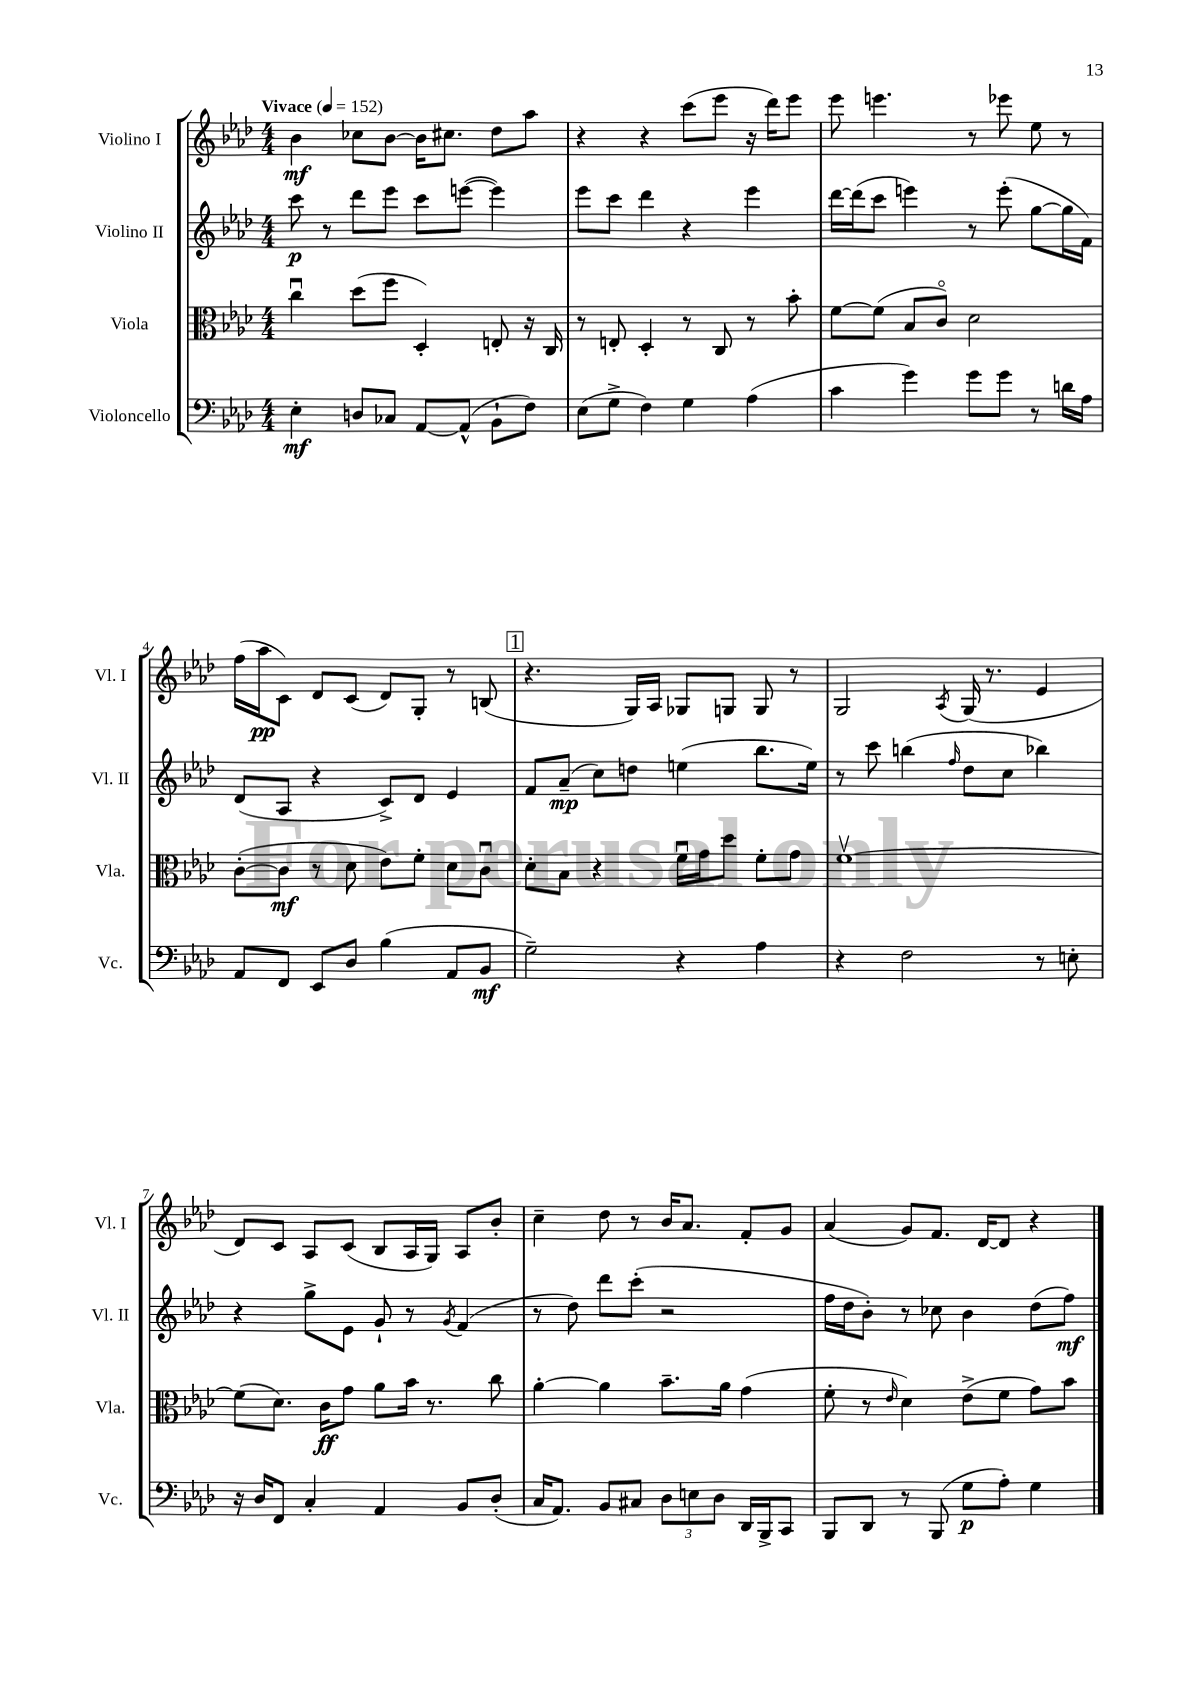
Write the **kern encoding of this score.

**kern	**kern	**kern	**kern
*staff4	*staff3	*staff2	*staff1
*clefF4	*clefC3	*clefG2	*clefG2
*k[b-e-a-d-]	*k[b-e-a-d-]	*k[b-e-a-d-]	*k[b-e-a-d-]
*M4/4	*M4/4	*M4/4	*M4/4
*MM152	*MM152	*MM152	*MM152
4E-'	4ccu	8ccc	4b-
.	.	8r	.
8D	(8dd-	8ddd-	8cc-
8C-	8ff	8eee-	[8b-
[8AA-	4D-')	8ccc	16b-]
.	.	.	8.cc#
(8AA-^^]	.	([8eee	.
8BB-`	8E'	4eee])	8dd-
8F)	16r	.	8aa-
.	16C	.	.
=	=	=	=
(8E-	8r	8eee-	4r
8G^	8E'	8ccc	.
4F)	4D-'	4ddd-	4r
4G	8r	4r	(8ccc
.	8C	.	8eee-
(4A-	8r	4eee-	16r
.	.	.	16ddd-)
.	8b-'	.	8eee-
=	=	=	=
4c	[8f	[16ddd-	8eee-
.	.	(16ddd-]	.
.	(8f]	8ccc	4.eee
4g)	8B-	4eee)	.
.	8co)	.	.
8g	2d-	8r	8r
8g	.	(8eee'	8eee-
8r	.	[8gg	8ee-
16d	.	16gg]	8r
16A-	.	16f)	.
=	=	=	=
8AA-	([8c'	(8d-	(16ff
.	.	.	16aa-
8FF	8c]	8A-	8c)
8EE-	8r	4r	8d-
8D-	8d-	.	(8c
(4B-	8e-)	8c^)	8d-)
.	8f'	8d-	8G'
8AA-	8d-	4e-	8r
8BB-	8cu	.	(8B
=	=	=	=
2G~)	8d-'	8f	4.r
.	8B-	(8a-~	.
.	4r	8cc)	.
.	.	8dd	16G)
.	.	.	16A-
4r	16fu	(4ee	8G-
.	16g	.	.
.	8dd-	.	8G
4A-	8f'	8.bb-	8G
.	8g	.	8r
.	.	16ee)	.
=	=	=	=
4r	[1fv	8r	2G
.	.	8ccc	.
2F	.	(4bb	.
.	.	16qqff	8qA-
.	.	8dd-	(16G
.	.	.	8.r
.	.	8cc	.
8r	.	4bb-)	4e-
8E'	.	.	.
=	=	=	=
16r	(8f]	4r	8d-)
16D-	.	.	.
8FF	8.d-)	.	8c
4C'	.	8gg^	8A-
.	16c	.	.
.	8g	8e-	(8c
4AA-	8a-	8g`	8B-
.	16b-	8r	16A-
.	8.r	.	16G)
.	.	8qg	.
8BB-	.	(4f	8A-
(8D-'	8cc	.	8b-'
=	=	=	=
16C	[4a-'	8r	4cc~
8.AA-)	.	.	.
.	.	8dd-)	.
8BB-	4a-]	8ddd-	8dd-
8C#	.	(8ccc'	8r
12D-	8.b-~	2r	16b-
.	.	.	8.a-
12E	.	.	.
12D-	.	.	.
.	16a-	.	.
16DD-	(4g	.	8f'
16BBB-^	.	.	.
8CC	.	.	8g
=	=	=	=
8BBB-	8f'	16ff	(4a-
.	.	16dd-	.
8DD-	8r	8b-')	.
.	16qqe-	.	.
8r	4d-)	8r	8g)
(8BBB-	.	8cc-	8.f
8G	(8e-^	4b-	.
.	.	.	[16d-
8A-')	8f	.	8d-]
4G	8g)	(8dd-	4r
.	8b-	8ff)	.
==	==	==	==
*-	*-	*-	*-
